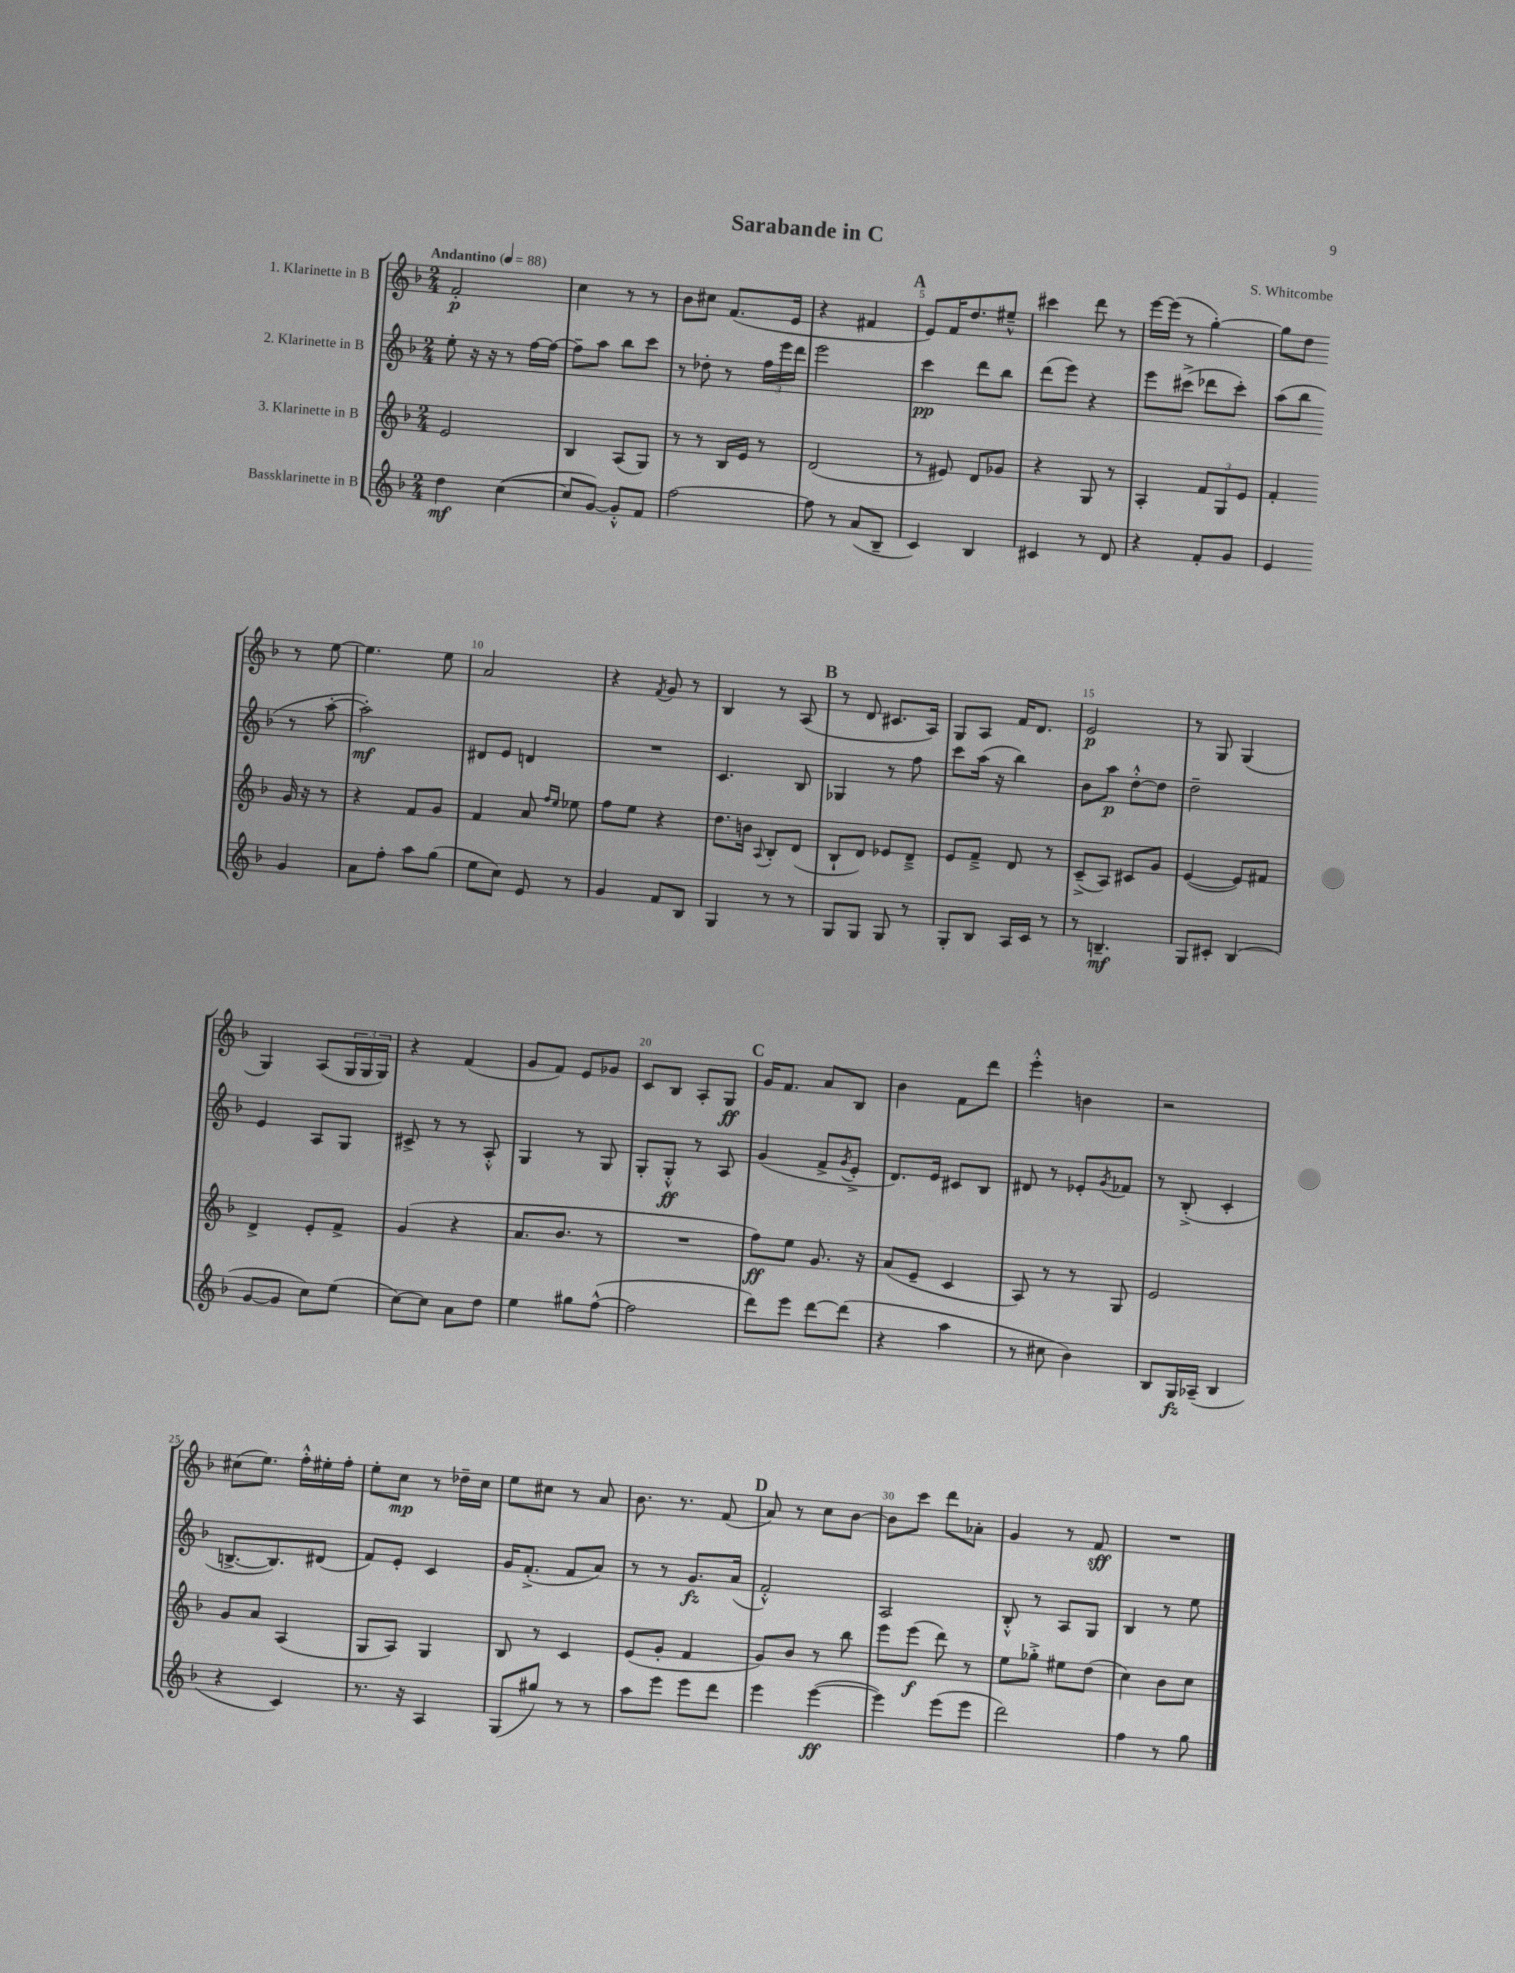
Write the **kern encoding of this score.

**kern	**kern	**kern	**kern
*staff4	*staff3	*staff2	*staff1
*clefG2	*clefG2	*clefG2	*clefG2
*k[b-]	*k[b-]	*k[b-]	*k[b-]
*M2/4	*M2/4	*M2/4	*M2/4
*MM88	*MM88	*MM88	*MM88
4dd	2e	8ee'	2f'
.	.	16r	.
.	.	16r	.
([4cc	.	8r	.
.	.	[16ff	.
.	.	16ff_	.
=	=	=	=
8cc]	4B-	8ff~]	4cc
[8g)	.	8aa	.
8g'^^]	(8A	8bb-	8r
8f	8G)	8ccc	8r
=	=	=	=
[2ff	8r	8r	8b-
.	8r	8dd-'	8cc#
.	16B-	8r	(8.f
.	16e	.	.
.	8r	24ff	.
.	.	24eee	.
.	.	.	16e
.	.	24ddd	.
=	=	=	=
8ff]	(2d	2eee	4r
8r	.	.	.
(8a	.	.	4f#
8B-~	.	.	.
=	=	=	=
4c)	8r	4ccc	8e)
.	8e#)	.	16f
.	.	.	8.dd
4B-	8d	8ddd	.
.	8g-	8bb-	8ee#~^^
=	=	=	=
4c#	4r	(8ddd	4ccc#
.	.	8eee)	.
8r	8G	4r	8ddd
8d	8r	.	8r
=	=	=	=
4r	4A'	8eee	[16eee
.	.	.	(16eee]
.	.	(8ccc#^	8r
8f'	12f	8ddd-	[4gg')
.	12G	.	.
8g	.	8ccc#')	.
.	12e	.	.
=	=	=	=
4e	4f'	(8aa	8gg]
.	.	8bb-	8dd
4g	16g	8r	8r
.	16r	.	.
.	8r	[8aa'	[8ee
=	=	=	=
8a	4r	2aa'])	4.ee]
8ff'	.	.	.
8aa	8f	.	.
(8gg	8g	.	8ee
=	=	=	=
8ee	4f	8d#	2a
8cc)	.	8e	.
8e	8a	4d	.
.	16qqff	.	.
.	16qqee	.	.
8r	8ee-	.	.
=	=	=	=
4g	8ff	2r	4r
.	8ee	.	.
.	.	.	8qf
8f	4r	.	8g
8B-	.	.	8r
=	=	=	=
4G	8.dd	4.c	4B-
.	16b	.	.
.	8qqA	.	.
8r	8B-'	.	8r
8r	(8d	8B-	(8A
=	=	=	=
8G	8B-`	4G-	8r
8G	8d)	.	8d
8G	8e-	8r	8.c#
8r	8d~^	8ff	.
.	.	.	16A)
=	=	=	=
8G'	8e	8ccc	8G
8B-	8f~^	(16aa	8A
.	.	16r	.
16A	8d	4bb-)	16f
16c	.	.	8.d
8r	8r	.	.
=	=	=	=
8r	(8c~^	8b-	2e
4.B~	8A)	8aa	.
.	8c#	[8dd'^^	.
.	8g	8dd]	.
=	=	=	=
8G	([4e	2dd~	8r
8c#'	.	.	8G
(4B-	8e])	.	(4G
.	8f#	.	.
=	=	=	=
[8g	4d^	4e	4G)
8g]	.	.	.
8cc)	8e'	8A	(8A
(8ee	8f^	8G	24G
.	.	.	24G
.	.	.	24G)
=	=	=	=
[8cc)	(4g	8c#^	4r
8cc]	.	8r	.
8a	4r	8r	(4f
8dd	.	8A'^^	.
=	=	=	=
4ee	8.a	4G	8g
.	.	.	8f)
.	8.b-	.	.
8gg#	.	8r	8e
([8ff^^	8r	8G	8g-
=	=	=	=
2ff]	2r	8G'	8c
.	.	8G'^^	8B-
.	.	8r	8A'
.	.	8A	8G
=	=	=	=
8ddd)	8ff)	(4g	16g
.	.	.	8.f
8eee	8ee	.	.
[8ddd	8.g	8f^	8a
.	.	8qg	.
(8ddd]	.	8e'^	8B-
.	16r	.	.
=	=	=	=
4r	(8a	8.d)	4b-
.	8e~	.	.
.	.	16e	.
4aa	4c	8c#	8f
.	.	8B-	8ddd
=	=	=	=
8r	8A)	8d#	4eee'^^
8cc#	8r	8r	.
4b-)	8r	8e-'	4b
.	.	8qg	.
.	8G	8f-	.
=	=	=	=
8B-	2e	8r	2r
16G	.	(8B-'^	.
(16A-~	.	.	.
4B-	.	4c'	.
=	=	=	=
4r	8g	[8.B^	(8cc#
.	8a	.	8.ee)
.	.	8.B])	.
4c)	(4A	.	.
.	.	.	16ff'^^
.	.	(8d#	16ee#'
.	.	.	16ff'
=	=	=	=
8.r	8G	8f)	8ee'
.	8A)	8e'	8cc
16r	.	.	.
4A	4G	4c	8r
.	.	.	16dd-~
.	.	.	16cc
=	=	=	=
(8G	8B-	16g	8ee
.	.	(8.f'^	.
8gg#)	8r	.	8cc#
8r	4c	8f	8r
8r	.	8a)	8a
=	=	=	=
8aa	(8e	8r	8.b-
8eee	8g'	8r	.
.	.	.	8.r
8eee	4f	8.g	.
8ddd	.	.	(8f
.	.	(16a	.
=	=	=	=
4eee	8g)	2f'^^)	8a)
.	8b-	.	8r
([4eee	8r	.	8cc
.	8bb-	.	[8b-
=	=	=	=
4eee])	8eee	2A	8b-]
.	(8eee	.	8ccc
(8eee	8ddd)	.	8ddd
8eee	8r	.	8a-'
=	=	=	=
2ddd)	8ee	8B-'^^	4g
.	8gg-'^	8r	.
.	8ee#	8A	8r
.	(8dd	8G	8f
=	=	=	=
4ff	4cc)	4B-	2r
8r	8b-	8r	.
8gg	8cc	8ee	.
==	==	==	==
*-	*-	*-	*-
